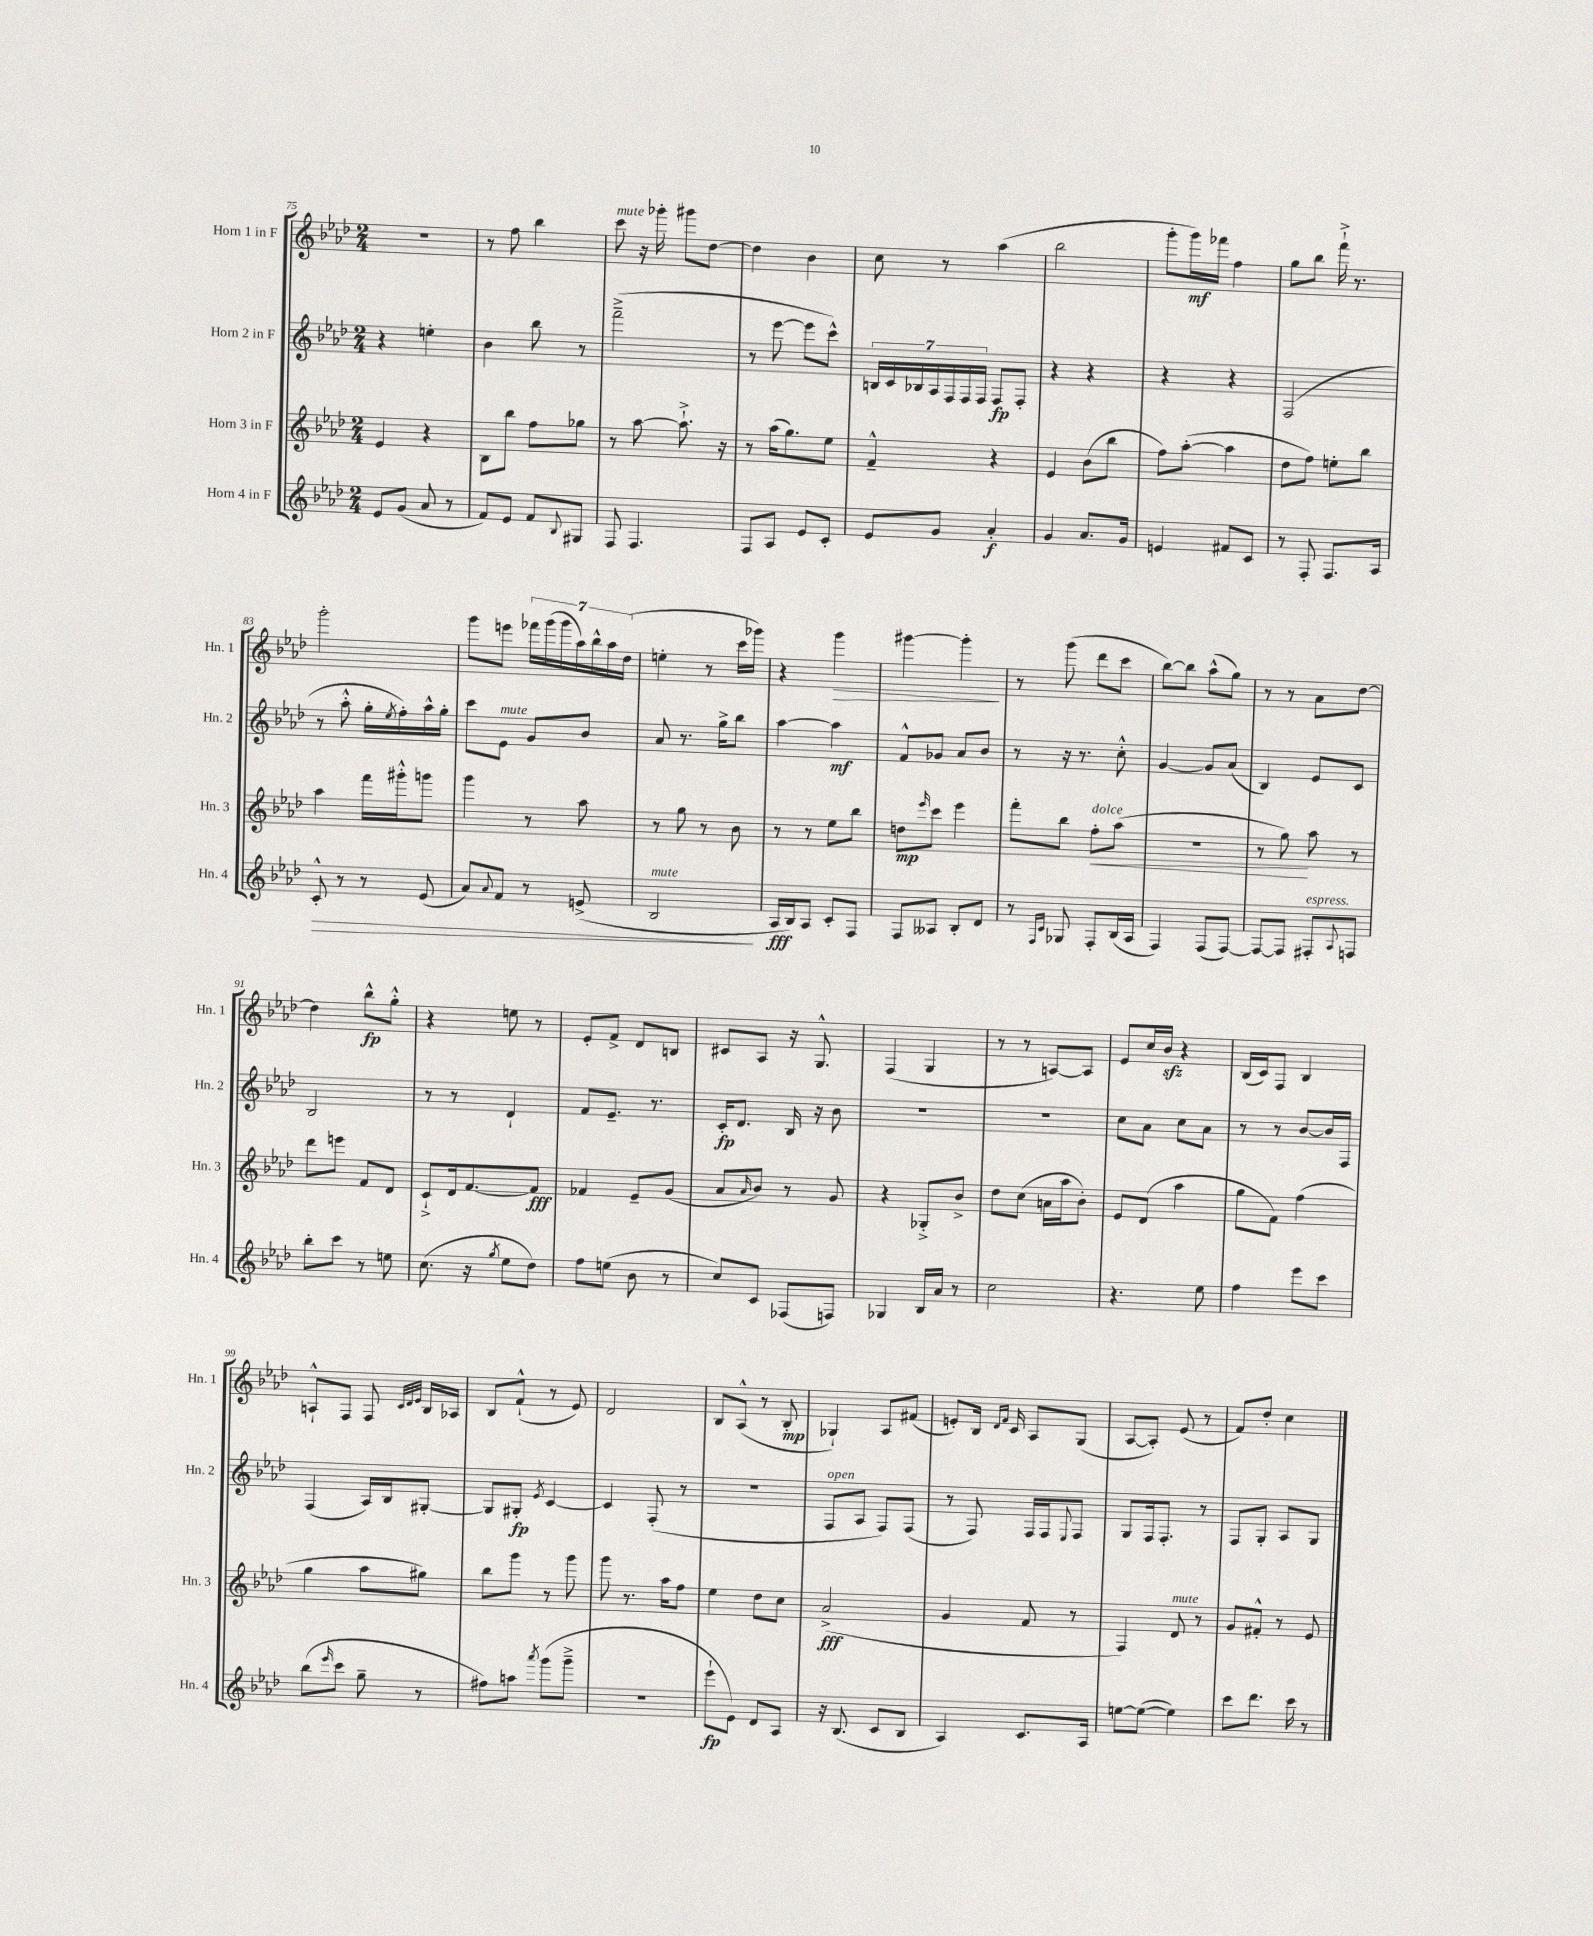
<<
\new StaffGroup <<
\new Staff = "s0" \with { instrumentName = "Horn 1 in F" shortInstrumentName = "Hn. 1" } {
    \clef treble \key aes \major \numericTimeSignature \time 2/4
    R2 |
    r8 f''8 bes''4 |
    c'''8^\markup { \italic "mute" } r16 ges'''16-. gis'''8 des''8~ |
    des''4 bes'4 |
    c''8 r8 aes''4( |
    bes''2 |
    g'''8-. g'''16\mf) fes'''16 f''4 |
    g''8 bes''8 f'''16-!-> r8. |
    g'''2-. |
    g'''8 e'''8 \tuplet 7/4 { fes'''16 g'''16( g'''16 aes''16) bes''16-^ aes''16 des''16( } |
    e''4-. r8 c'''16 ges'''16) |
    r4 g'''4\> |
    gis'''4~ gis'''4-.\! |
    r8 g'''8( des'''8 c'''8 |
    bes''8~) bes''8 aes''8-^( g''8) |
    r8 r8 aes'8 des''8~ |
    des''4 bes''8-^\fp g''8-.-^ |
    r4 e''8 r8 |
    ees'8-. f'8-> des'8 b8 |
    cis'8 aes8 r16 g8.-^ |
    f4( g4 |
    r8 r8 a8~) a8 |
    ees'8 c''16 bes'16\sfz r4 |
    bes16( c'16) f8 bes4 |
    a8-!-^ f8 f8 \grace { c'32 des'32 ees'32 } bes16 aes16 |
    bes8 f'8-!-^( r8 ees'8) |
    des'2 |
    bes8 aes8-^( r8 bes8-.\mp |
    ges4-!) aes8 fis'8( |
    e'8-.) bes16 \grace { des'16 f'16 } c'16 aes8 g8( |
    aes8~ aes8-.) ees'8( r8 |
    f'8) des''8-. c''4 \bar "|." |
}
\new Staff = "s1" \with { instrumentName = "Horn 2 in F" shortInstrumentName = "Hn. 2" } {
    \clef treble \key aes \major \numericTimeSignature \time 2/4
    r4 e''4-. |
    bes'4 bes''8 r8 |
    f'''2--->( |
    r8 ees'''8~ ees'''8 c'''8-^) |
    \tuplet 7/4 { b16 c'16 bes16 aes16 f16 f16 f16 } f8\fp f8-. |
    r4 r4 |
    r4 r4 |
    f2( |
    r8 aes''8-.-^ g''16-. \acciaccatura { ees''8 } f''16-.) aes''16-^ g''16-. |
    c'''8 ees'8^\markup { \italic "mute" } g'8 bes'8 |
    aes'8 r8. g''16-> bes''8 |
    aes''4~ aes''4\mf |
    f'8-^ ges'8 aes'8 bes'8 |
    r8 r16 r8. c''8-.-^ |
    g'4~ g'8 aes'8( |
    bes4) ees'8 c'8 |
    bes2 |
    r8 r8 des'4-! |
    f'8 ees'8.-- r8. |
    c'16-.\fp des'8. bes16 r16 bes'8 |
    R2 |
    R2 |
    c''8 aes'8 c''8 aes'8 |
    r8 r8 bes'8~ bes'16 f16 |
    f4( aes16) bes16 gis8~-. |
    gis8 gis8-.\fp \acciaccatura { ees'8 } c'4~ |
    c'4 f8-.( r8 |
    r2 |
    f8^\markup { \italic "open" } aes8 f8) f8( |
    r8 f8) f16 f16 \appoggiatura { ees8 } f8 |
    g8 f16 f8.-. r8 |
    f8 g8-. aes8 g8 \bar "|." |
}
\new Staff = "s2" \with { instrumentName = "Horn 3 in F" shortInstrumentName = "Hn. 3" } {
    \clef treble \key aes \major \numericTimeSignature \time 2/4
    ees'4 r4 |
    bes8 bes''8 f''8 ges''8 |
    r8 aes''8~ aes''8.-!-> r16 |
    r8 aes''16( g''8.) ees''8 |
    f'4---^ r4 |
    ees'4 bes'8( bes''8 |
    f''8) aes''8~-.( aes''4 |
    des''8 f''8) e''8-. bes''8 |
    aes''4 f'''16 gis'''16-.-^ g'''8 |
    g'''4 r8 aes''8 |
    r8 g''8 r8 bes'8 |
    r8 r8 ees''8 bes''8 |
    d''8\mp \grace { ees'''16 } c'''8 ees'''4 |
    f'''8-. bes''8 f''8-.\<^\markup { \italic "dolce" } aes''8( |
    R2 |
    r8 g''8\!) aes''8 r8 |
    des'''8 e'''8 f'8 des'8 |
    c'8-!-> des'16 f'8.~ f'8\fff |
    fes'4 ees'8-- g'8( |
    aes'8 \grace { aes'16 } bes'8) r8 g'8 |
    r4 ges8-.-> bes'8-> |
    des''8 c''8( a'16 aes''16 bes'8-.) |
    ees'8 des'8( aes''4 |
    g''8 f'8) f''4( |
    g''4 aes''8 gis''8) |
    bes''8 g'''8 r8 g'''8 |
    g'''8 r8. aes''16 f''8 |
    ees''4 des''8 c''8 |
    aes'2->\fff( |
    g'4 f'8 r8 |
    f4) des'8^\markup { \italic "mute" } r8 |
    g'8 fis'8-.-^ r8 ees'8 \bar "|." |
}
\new Staff = "s3" \with { instrumentName = "Horn 4 in F" shortInstrumentName = "Hn. 4" } {
    \clef treble \key aes \major \numericTimeSignature \time 2/4
    ees'8 g'8( aes'8 r8 |
    f'8) ees'8 f'8 \appoggiatura { bes8 } gis8 |
    f8 f4. |
    f8 aes8 ees'8 c'8-. |
    ees'8 g'8 aes'4-.\f |
    g'4 aes'8. g'16 |
    e'4 fis'8 c'8 |
    r8 f8-. f8. aes16 |
    c'8-.-^\> r8 r8 ees'8( |
    aes'8) \appoggiatura { aes'8 } f'8 r8 e'8->( |
    bes2\!^\markup { \italic "mute" } |
    aes16\fff bes16) aes8 c'8-. f8 |
    f8 aeses8 bes8-. des'8 |
    r8 \grace { f16 c'16 } ges8 f8-. bes16( aes16 |
    f4) f8( f8~) |
    f8~ f8 fis8-.^\markup { \italic "espress." } \appoggiatura { aes8 } f8 |
    bes''8-. c'''8 r8 e''8 |
    c''8.( r16 \acciaccatura { g''8 } ees''8 des''8) |
    f''8 e''8( bes'8 r8 |
    c''8) c'8 fes8( f8) |
    ges4 bes16 aes'16 r8 |
    c''2 |
    r4. ees''8 |
    f''4 ees'''8 c'''8 |
    bes''8( \grace { ees'''16 } c'''8 g''8-- r8 |
    fis''8) a''8 \acciaccatura { aes'''8 } g'''8( g'''8---> |
    R2 |
    ees'''8-!\fp ees'8) des'8 aes8 |
    r16 bes8.( c'8 bes8 |
    aes4) c'8. aes16 |
    e''8~ e''8~( e''4) |
    c'''8 des'''8. c'''16 r8 \bar "|." |
}
>>
>>
\layout { \context { \Score currentBarNumber = #75 } }
